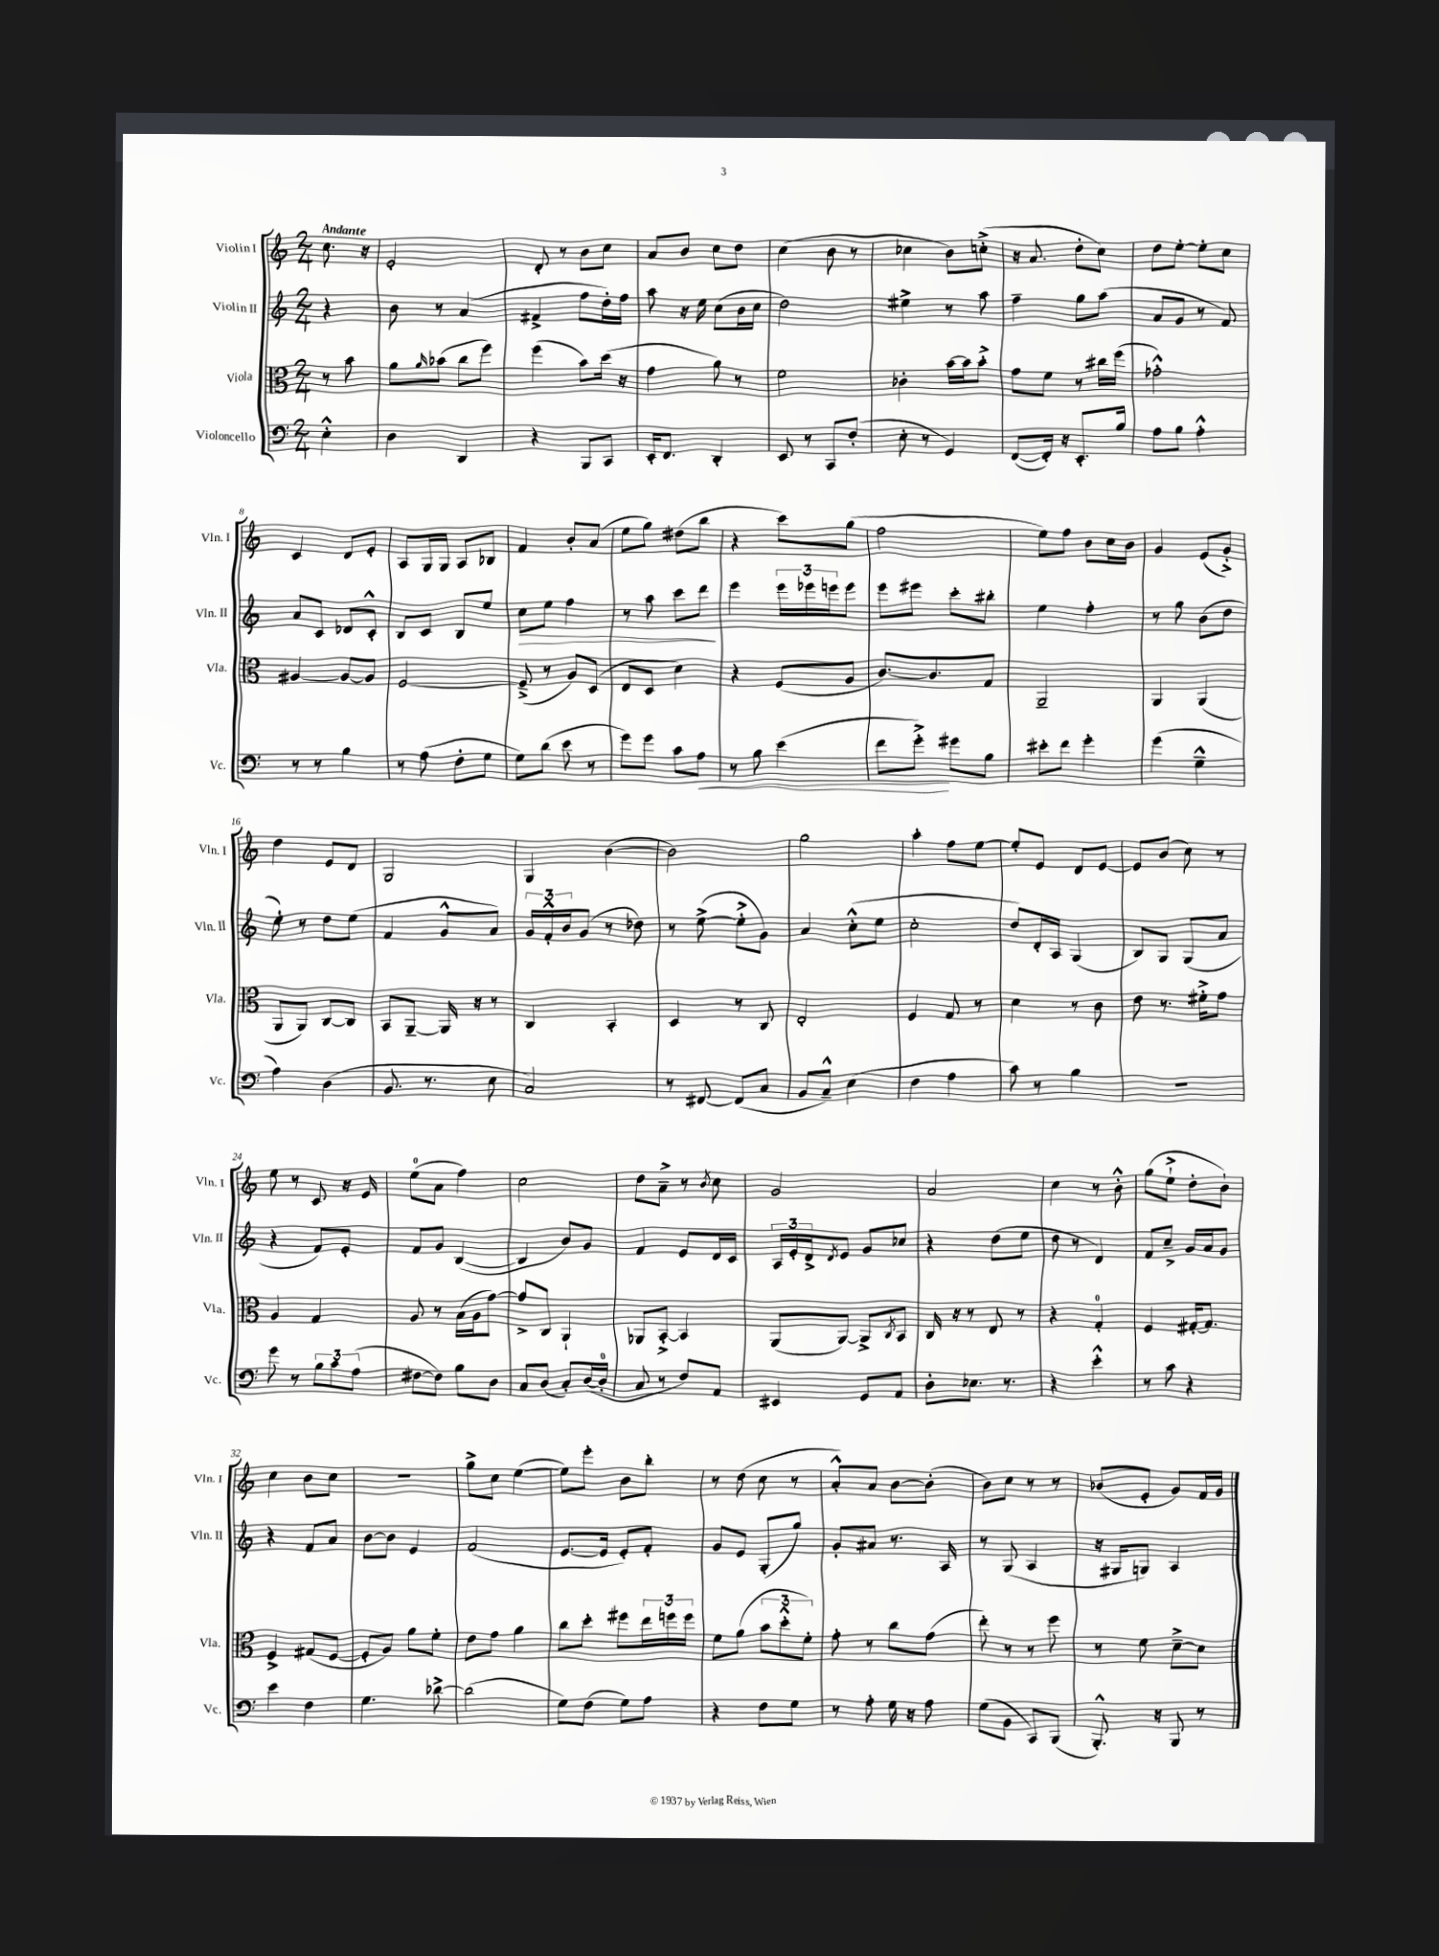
<<
\new StaffGroup <<
\new Staff = "s0" \with { instrumentName = "Violin I" shortInstrumentName = "Vln. I" } {
    \clef treble \key c \major \numericTimeSignature \time 2/4 \partial 4 \tempo "Andante"
    c''8. r16 |
    e'2-. |
    d'8-. r8 b'8 c''8 |
    a'8 b'8 c''8 d''8 |
    c''4( b'8 r8 |
    ces''4 b'8) c''8-.->( |
    r16 a'8. d''8-. c''8) |
    d''8 e''8~-. e''8-. c''8 |
    c'4 d'8 e'8-. |
    a8 g16 g16 a8 bes8 |
    f'4 b'8-. a'8( |
    e''8 g''8) dis''8( b''8 |
    r4 c'''8) g''8( |
    f''2 |
    e''8) f''8 b'8 c''16 b'16 |
    g'4 e'8( g'8-.->) |
    d''4 e'8 d'8 |
    g2 |
    g4 b'4~( |
    b'2) |
    g''2 |
    a''4-. f''8 e''8~ |
    e''8-. e'8 d'8 e'8~ |
    e'8 b'8( c''8) r8 |
    e''8 r8 c'8 r16 e'16 |
    e''8-0( a'8 f''4) |
    c''2 |
    d''8 a'8---> r8 \acciaccatura { b'8 } c''8 |
    g'2 |
    a'2 |
    c''4 r8 b'8-.-^ |
    g''8( e''8-!-> d''8-. b'8-!) |
    c''4 b'8 c''8 |
    R2 |
    g''8-> c''8 e''4~( |
    e''8) e'''8-. b'8 b''8-. |
    r8 d''8( c''8 r8 |
    a'8-.-^) a'8 b'8~ b'8-.( |
    b'8) c''8 r8 r8 |
    bes'8( e'8-. g'8) f'16 g'16 \bar "|." |
}
\new Staff = "s1" \with { instrumentName = "Violin II" shortInstrumentName = "Vln. II" } {
    \clef treble \key c \major \numericTimeSignature \time 2/4 \partial 4
    r4 |
    b'8 r8 a'4( |
    fis'4-> f''8 d''16-.) f''16 |
    a''8 r16 e''16 c''8( b'16 c''16 |
    d''2) |
    eis''4-> r8 a''8 |
    f''4-- g''8 a''8( |
    a'8 g'8 r8 f'8) |
    a'8 c'8 des'8 c'8-.-^ |
    b8 c'8 b8 e''8 |
    c''8\> e''8 f''4 |
    r8 a''8 c'''8 d'''8\! |
    e'''4 \tuplet 3/2 { e'''16 ees'''16 e'''16 } e'''8 |
    e'''8 eis'''8 c'''8-. bis''8-. |
    e''4 f''4-. |
    r8 g''8 b'8( d''8 |
    e''8-.) r8 d''8 e''8( |
    f'4 g'8-^ a'8) |
    \tuplet 3/2 { g'16 f'16-.-^ b'16 } g'8( r8 des''8) |
    r8 e''8~->( e''8-.-> g'8) |
    a'4 c''8-.-^( e''8 |
    c''2-. |
    d''8) d'16-. a16 g4( |
    b8) g8 g8( a'8 |
    r4 f'8) e'8-. |
    f'8 g'8 b4~( |
    b4 b'8) g'8 |
    f'4 e'8 d'16 c'16 |
    \tuplet 3/2 { a16 e'16-. d'16-> } \acciaccatura { d'8 } e'8 g'8 ces''8 |
    r4 d''8( e''8 |
    d''8 r8 d'4) |
    f'8 c''8---> g'16 a'16 g'8 |
    r4 f'8 a'8 |
    b'8~ b'8 e'4 |
    f'2( |
    e'8.~ e'16 e'8-.) f'8-. |
    g'8 e'8 g8-.( g''8) |
    g'8-. ais'8 r8. a16 |
    r8 g8( a4 |
    r16 gis16 g8) a4 \bar "|." |
}
\new Staff = "s2" \with { instrumentName = "Viola" shortInstrumentName = "Vla." } {
    \clef alto \key c \major \numericTimeSignature \time 2/4 \partial 4
    r8 b'8 |
    a'8 \grace { a'16 } bes'8( c''8 f''8) |
    f''4( b'8) d''16( r16 |
    g'4 a'8) r8 |
    f'2 |
    ces'4-. b'16~ b'16 b'8-.-> |
    g'8 f'8 r8 cis''16 f''16( |
    ges'2-.-^) |
    ais4~ ais8~ ais8 |
    f2~ |
    f8--->( r8 a8) d8( |
    e8 d8 d'4) |
    r4 f8( a8 |
    c'8.~) c'8. g8 |
    a,2-- |
    a,4 a,4( |
    a,8 a,8) c8~ c8 |
    b,8 a,8~-- a,16 r16 r8 |
    c4 b,4-. |
    d4 r8 c8 |
    e2-. |
    f4 g8 r8 |
    d'4 r8 c'8 |
    e'8 r8. fis'16-.-> g'8 |
    a4 g4 |
    a8 r8 b16( a16 g'8~) |
    g'8-> c8 a,4-! |
    aes,8 b,8~-.-> b,4 |
    a,8( a,8~) a,8-> \acciaccatura { c8 } b,8 |
    c16 r16 r8 e8 r8 |
    r4 g4-0-. |
    f4 gis16~-. gis8. |
    f4-> gis8( f8~ |
    f8-. a8) a'8 f'8-. |
    e'8 g'8 a'4 |
    c''8 d''8-. fis''8 \tuplet 3/2 { e''16 f''16 f''16 } |
    f'8 a'8( \tuplet 3/2 { b'8 d''8-.-^ f'8-.) } |
    g'8-. r8 c''8 g'8( |
    e''8-.) r8 r8 f''8 |
    r8 f'8 d'8~---> d'8 \bar "|." |
}
\new Staff = "s3" \with { instrumentName = "Violoncello" shortInstrumentName = "Vc." } {
    \clef bass \key c \major \numericTimeSignature \time 2/4 \partial 4
    e4-.-^ |
    d4 d,4 |
    r4 b,,8 c,8 |
    e,16-. f,8. d,4-. |
    e,8 r8 c,8 f8-.( |
    e8-. r8 g,4) |
    f,8~( f,16-.) r16 e,8.-. b16 |
    a8 b8 a4-.-^ |
    r8 r8 b4 |
    r8 a8( f8-. g8 |
    g8) d'8( e'8 r8 |
    g'8) g'8 c'8 a8\< |
    r8 b8 e'4( |
    f'8 g'8-.->\!) gis'8 b8 |
    eis'8-. f'8 g'4-. |
    g'4( g4---^ |
    a4) d4( |
    b,8. r8. e8 |
    c2) |
    r8 fis,8~ fis,8( c8 |
    b,8 c8---^) e4( |
    f4 a4 |
    c'8) r8 b4 |
    r2 |
    g'8 r8 \tuplet 3/2 { b8 c'8 a8( } |
    fis8~ fis8) b8 d8 |
    c8 d8( c8-.) d16~( d16-0-. |
    c8 r8 f8) a,8 |
    eis,4 g,8 a,8 |
    d8-. ees8. r8. |
    r4 e'4-.-^ |
    r8 c'8 r4 |
    e'4 f4 |
    g4. des'8~-> |
    des'2( |
    g8) f8( g8) a8 |
    r4 f8 g8 |
    r8 a8-. g16 r16 a8 |
    g8( b,8 c,8) b,,8( |
    b,,8.-.-^) r16 b,,8 r8 \bar "|." |
}
>>
>>
